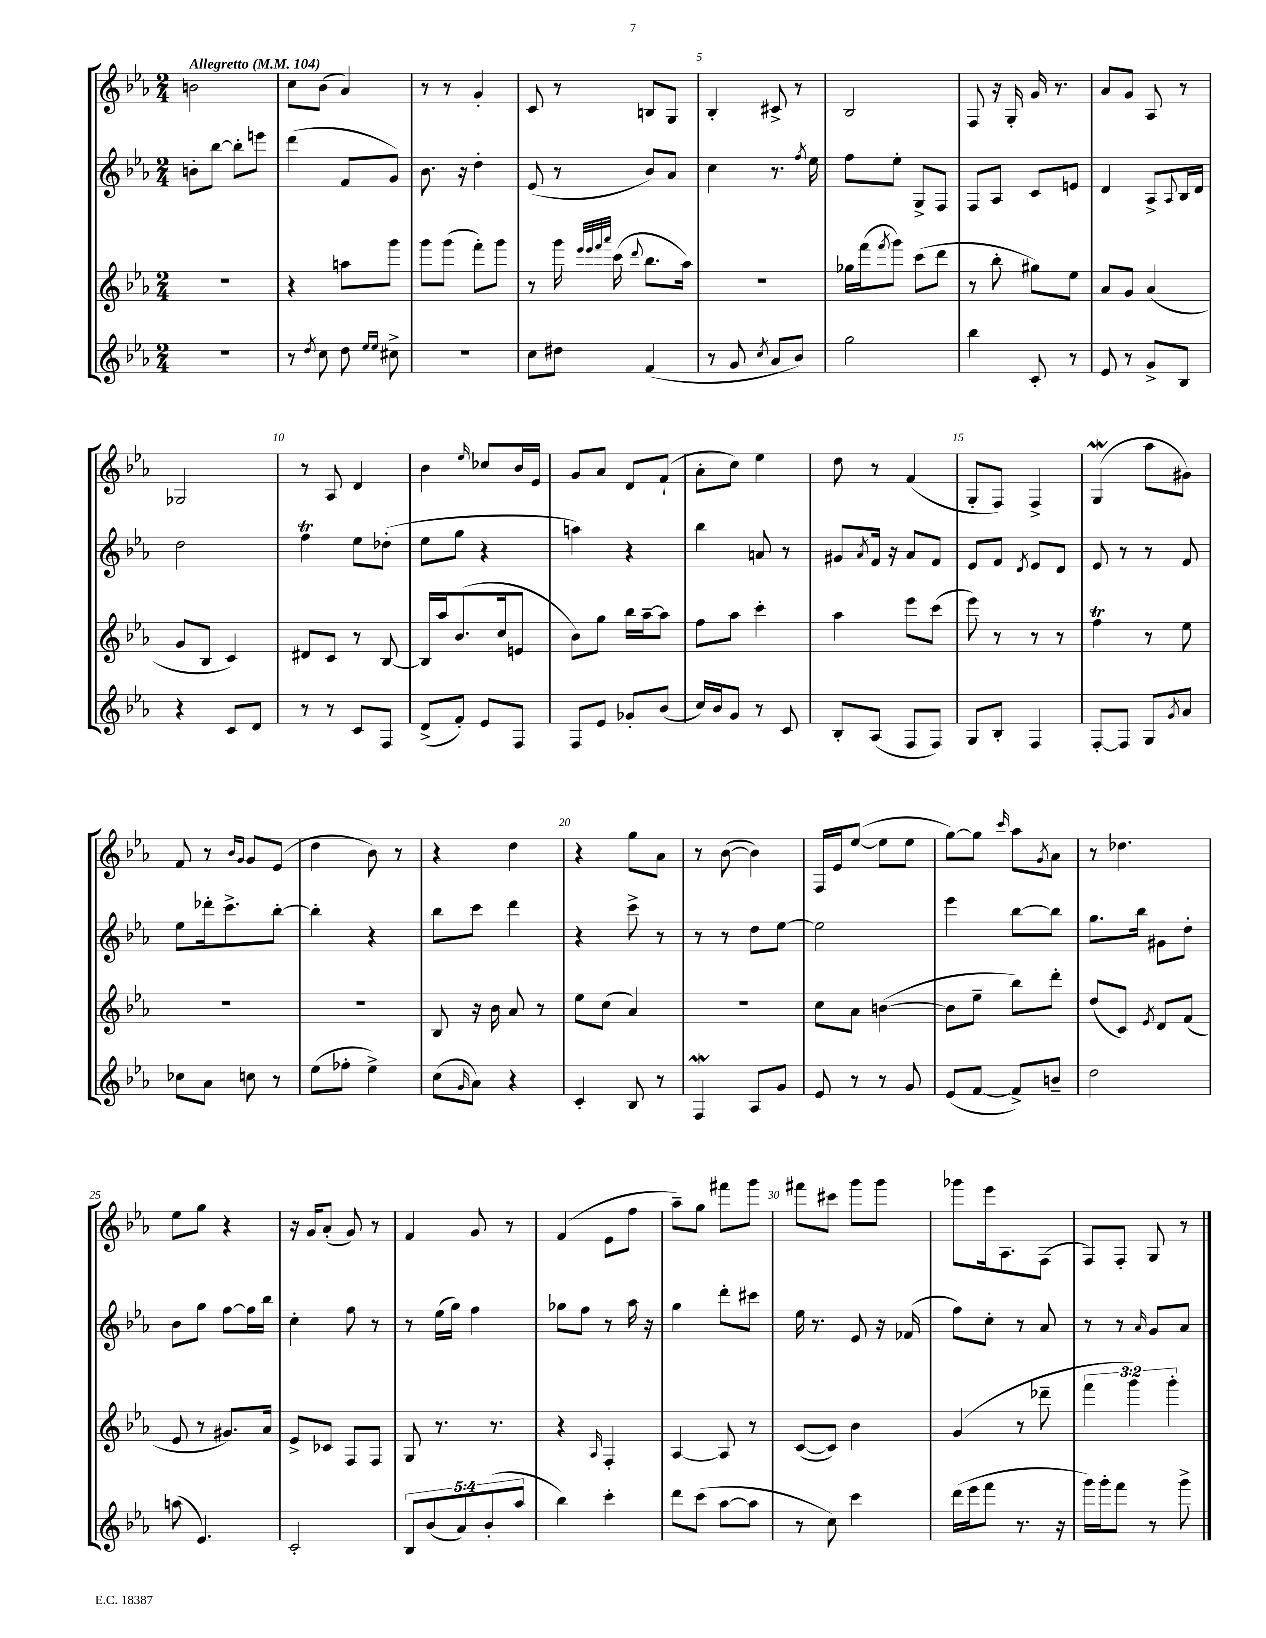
<<
\new StaffGroup <<
\new Staff = "s0" {
    \clef treble \key ees \major \numericTimeSignature \time 2/4 \tempo "Allegretto" 4 = 104
    b'2 |
    c''8 bes'8( aes'4) |
    r8 r8 g'4-. |
    c'8 r8 b8 g8 |
    bes4-. cis'8-> r8 |
    bes2 |
    f8 r16 g16-. g'16 r8. |
    aes'8 g'8 aes8 r8 |
    ges2 |
    r8 aes8 d'4 |
    bes'4 \grace { ees''16 } ces''8 bes'16 ees'16 |
    g'8 aes'8 d'8 f'8-!( |
    aes'8-. c''8) ees''4 |
    d''8 r8 f'4( |
    g8-. f8) f4-> |
    g4\mordent( aes''8 gis'8) |
    f'8 r8 \grace { bes'16 g'16 } g'8 ees'8( |
    d''4 bes'8) r8 |
    r4 d''4 |
    r4 g''8 aes'8 |
    r8 bes'8~( bes'4) |
    f16 ees'16 ees''8~( ees''8 ees''8 |
    g''8~) g''8 \grace { c'''16 } aes''8 \acciaccatura { g'8 } aes'8 |
    r8 des''4. |
    ees''8 g''8 r4 |
    r16 g'16 aes'8-.( g'8) r8 |
    f'4 g'8 r8 |
    f'4( ees'8 f''8 |
    aes''8--) g''8 fis'''8 g'''8 |
    fis'''8 cis'''8 g'''8 g'''8 |
    ges'''8 ees'''16 aes8. f8( |
    f8) f8-. g8 r8 \bar "|." |
}
\new Staff = "s1" {
    \clef treble \key ees \major \numericTimeSignature \time 2/4
    b'8-. bes''8~ bes''8-. e'''8 |
    d'''4( f'8 g'8) |
    bes'8. r16 d''4-. |
    ees'8( r8 bes'8) aes'8 |
    c''4 r8. \acciaccatura { f''8 } ees''16 |
    f''8 ees''8-. g8-> f8 |
    f8 aes8 c'8 e'8 |
    d'4 aes8-> \appoggiatura { aes8 } bes16 d'16 |
    d''2 |
    f''4\trill ees''8 des''8-.( |
    ees''8 g''8 r4 |
    a''4) r4 |
    bes''4 a'8 r8 |
    gis'8 \acciaccatura { aes'8 } f'16 r16 aes'8 f'8 |
    ees'8 f'8 \acciaccatura { d'8 } ees'8 d'8 |
    ees'8 r8 r8 f'8 |
    ees''8 des'''16-. c'''8.-> bes''8~-. |
    bes''4-. r4 |
    bes''8 c'''8 d'''4 |
    r4 c'''8-> r8 |
    r8 r8 d''8 ees''8~ |
    ees''2 |
    ees'''4 bes''8~ bes''8 |
    g''8. bes''16 gis'8 d''8-. |
    bes'8 g''8 f''8~ f''16 bes''16 |
    c''4-. f''8 r8 |
    r8 ees''16( g''16) f''4 |
    ges''8 f''8 r8 aes''16 r16 |
    g''4 d'''8-. cis'''8 |
    ees''16 r8. ees'8 r16 fes'16( |
    f''8) c''8-. r8 aes'8 |
    r8 r8 \grace { aes'16 } g'8 aes'8 \bar "|." |
}
\new Staff = "s2" {
    \clef treble \key ees \major \numericTimeSignature \time 2/4 \override Staff.TupletNumber.text = #tuplet-number::calc-fraction-text
    R2 |
    r4 a''8 g'''8 |
    g'''8 g'''8( f'''8-.) g'''8 |
    r8 g'''16 \grace { ees'''32 ees'''32 f'''32 aes'''32 } c'''16( \appoggiatura { d'''8 } bes''8. aes''16) |
    R2 |
    ges''16 f'''16( \acciaccatura { f'''8 } g'''8) c'''8( d'''8 |
    r8 bes''8-. gis''8) ees''8 |
    aes'8 g'8 aes'4( |
    g'8 bes8 c'4) |
    dis'8 c'8 r8 bes8~ |
    bes16 aes''16 bes'8.( c''16 e'8 |
    bes'8) g''8 bes''16 aes''16~-- aes''8 |
    f''8 aes''8 c'''4-. |
    aes''4 ees'''8 c'''8( |
    ees'''8) r8 r8 r8 |
    f''4\trill r8 ees''8 |
    R2 |
    R2 |
    bes8 r16 bes'16 aes'8 r8 |
    ees''8 c''8( aes'4) |
    r2 |
    c''8 aes'8 b'4~( |
    b'8 ees''8-- bes''8) d'''8-. |
    d''8( c'8) \acciaccatura { ees'8 } d'8 f'8( |
    ees'8 r8 gis'8.) aes'16 |
    ees'8-> ces'8 f8 f8 |
    g8 r8. r8. |
    r4 \grace { aes16 } f4-. |
    aes4~ aes8 r8 |
    c'8~( c'8) bes'4 |
    g'4( r8 des'''8-- |
    \tuplet 3/2 { f'''4 g'''4) g'''4-. } \bar "|." |
}
\new Staff = "s3" {
    \clef treble \key ees \major \numericTimeSignature \time 2/4 \override Staff.TupletNumber.text = #tuplet-number::calc-fraction-text
    r2 |
    r8 \acciaccatura { d''8 } c''8 d''8 \grace { ees''16 ees''16 } cis''8-> |
    R2 |
    c''8 dis''8 f'4( |
    r8 g'8 \acciaccatura { c''8 } aes'8 bes'8) |
    g''2 |
    bes''4 c'8-. r8 |
    ees'8 r8 g'8-> bes8 |
    r4 c'8 d'8 |
    r8 r8 c'8 f8 |
    d'8->( f'8-.) ees'8 f8 |
    f8 ees'8 ges'8-. bes'8( |
    c''16) bes'16 g'8 r8 c'8 |
    bes8-. aes8( f8 f8) |
    g8 bes8-. f4 |
    f8~-. f8 g8 \acciaccatura { g'8 } aes'8 |
    ces''8 aes'8 c''8 r8 |
    ees''8( fes''8-. ees''4->) |
    c''8( \grace { g'16 } aes'8) r4 |
    c'4-. bes8 r8 |
    f4\mordent aes8 g'8 |
    ees'8 r8 r8 g'8 |
    ees'8( f'8~ f'8->) b'8-- |
    d''2 |
    a''8( ees'4.) |
    c'2-. |
    \tuplet 5/4 { bes8 bes'8( aes'8) bes'8-.( aes''8 } |
    bes''4) c'''4-. |
    d'''8 c'''8( aes''8~ aes''8 |
    r8 c''8) c'''4 |
    d'''16( ees'''16 f'''8 r8. r16 |
    g'''16) g'''16-. f'''8 r8 g'''8-> \bar "|." |
}
>>
>>
\layout { \context { \Score \override BarNumber.break-visibility = ##(#f #t #t) barNumberVisibility = #(every-nth-bar-number-visible 5) } }
